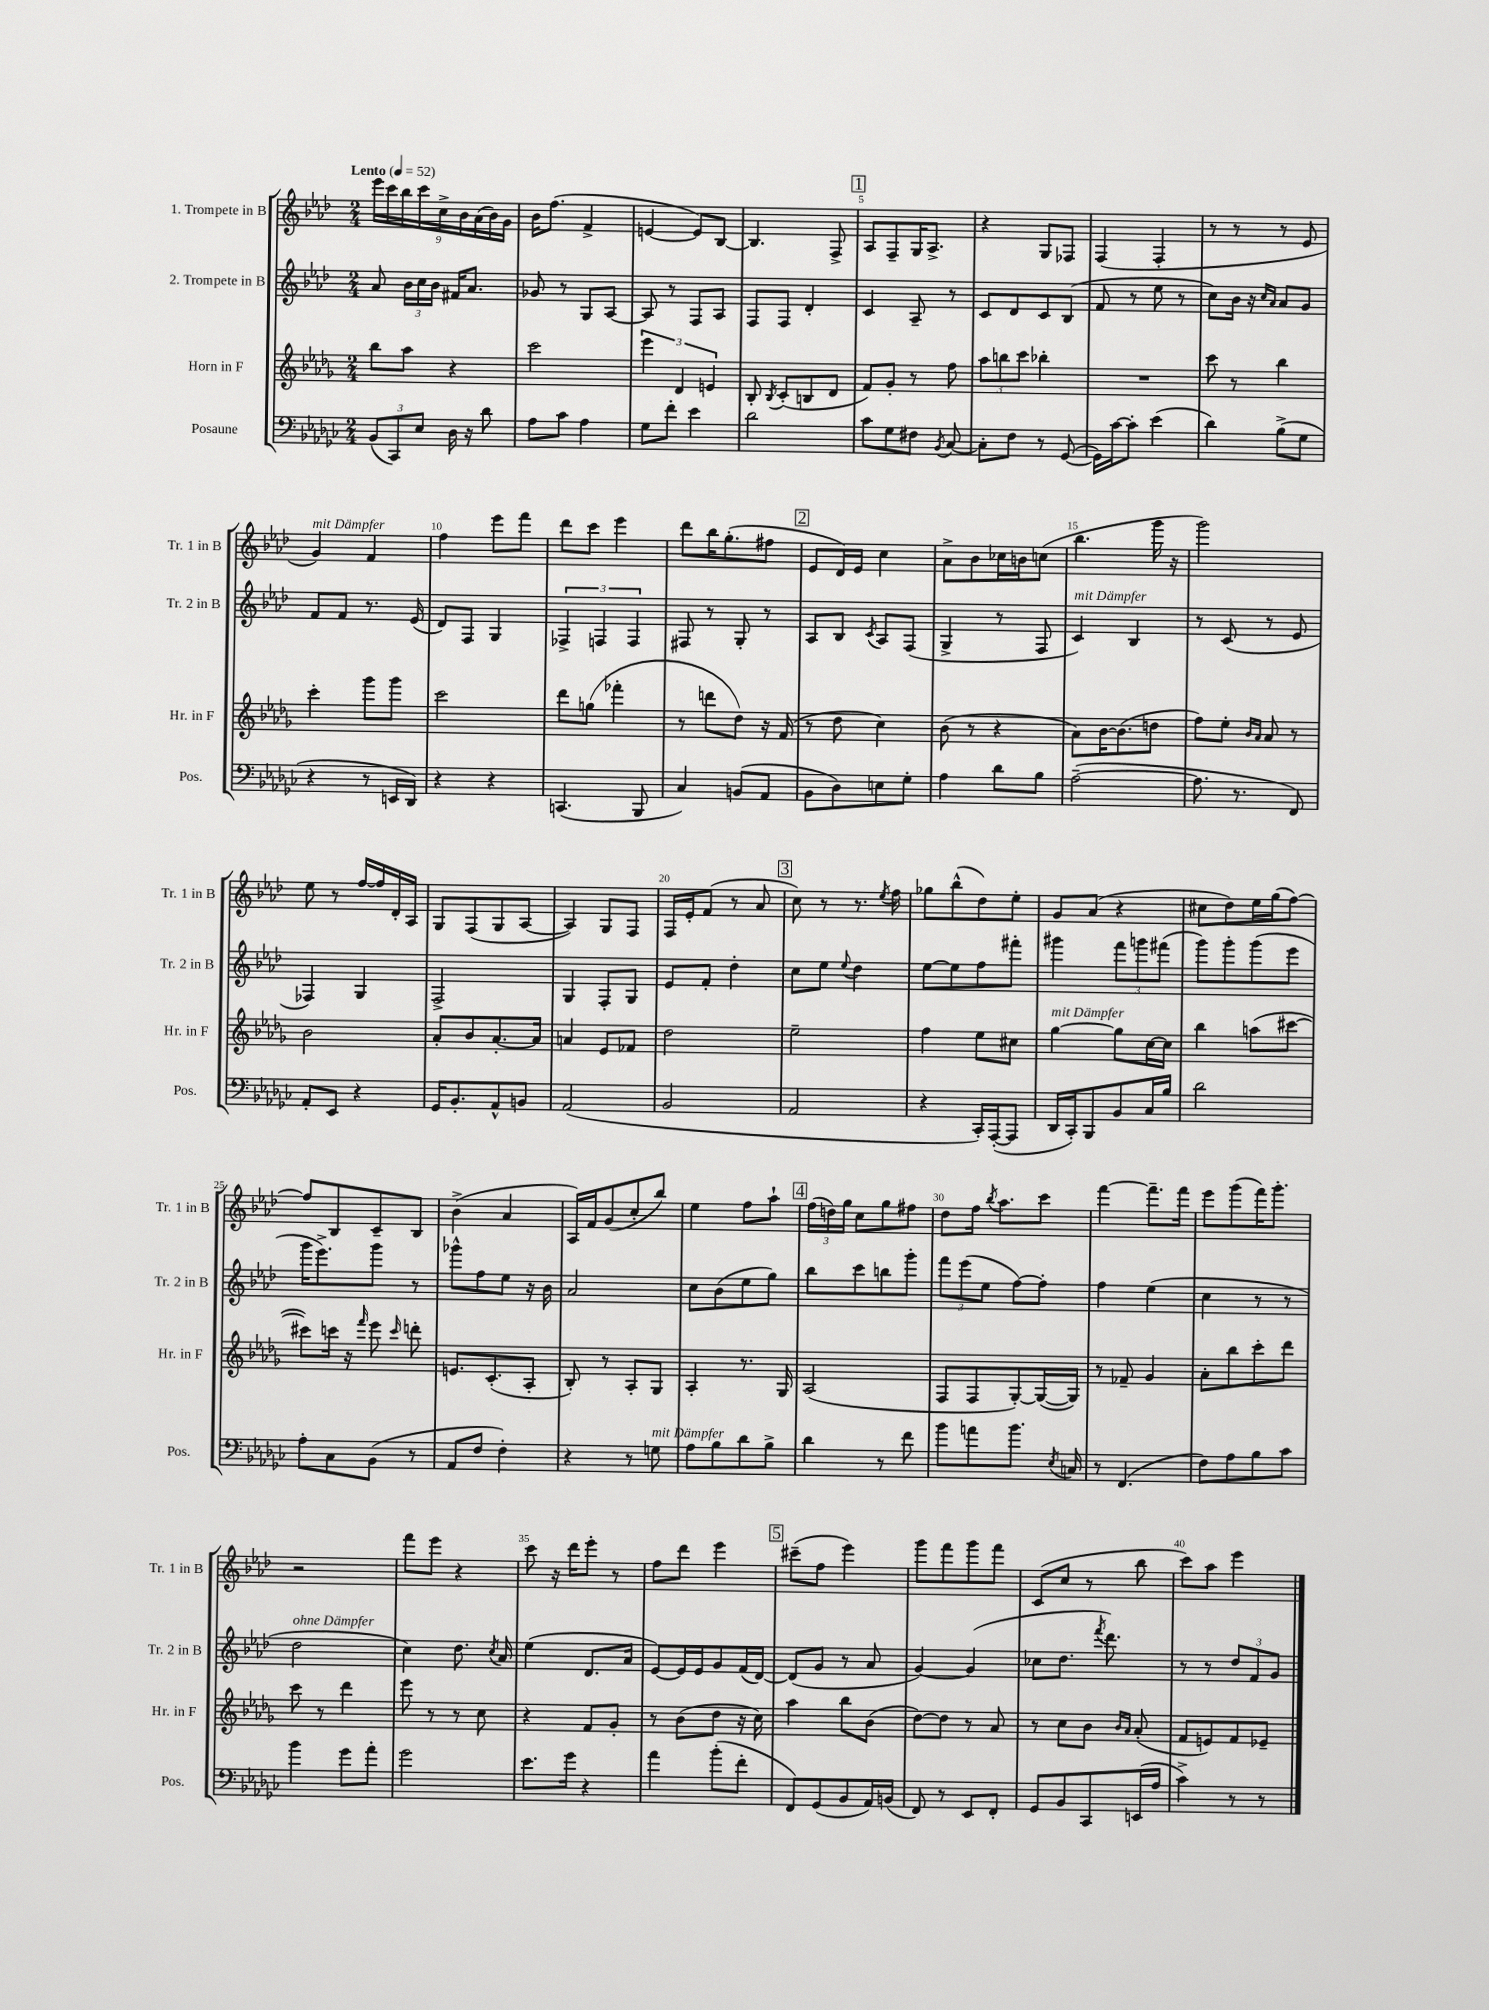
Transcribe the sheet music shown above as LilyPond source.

<<
\new StaffGroup <<
\new Staff = "s0" \with { instrumentName = "1. Trompete in B" shortInstrumentName = "Tr. 1 in B" } {
    \clef treble \key aes \major \numericTimeSignature \time 2/4 \tempo "Lento" 4 = 52
    \autoBeamOff \tuplet 9/8 { ees'''16[ c'''16 bes''16 c'''16 c''16-> bes'16 aes'16( bes'16) g'16] } |
    bes'16[ f''8.]( f'4-> |
    e'4~ e'8[) bes8]~ |
    bes4. f8-> |
    \mark \markup { \box "1" } aes8[ f8-- g16 aes8.]-> |
    r4 g8[ fes8] |
    f4( f4-. |
    r8 r8 r8 ees'8 |
    g'4^\markup { \italic "mit Dämpfer" }) f'4 |
    f''4 ees'''8[ f'''8] |
    des'''8[ c'''8] ees'''4 |
    des'''8[ bes''16 g''8.-.( fis''8] |
    \mark \markup { \box "2" } ees'8[ des'16) ees'16] c''4 |
    aes'8[-> bes'8 ces''16 b'16 c''8]( |
    bes''4. g'''16 r16 |
    g'''2) |
    ees''8 r8 f''16[~ f''16 des'16-. aes16] |
    g8[ f8( g8 aes8]~ |
    aes4) g8[ f8] |
    f16[ ees'16-. f'8]( r8 aes'8 |
    \mark \markup { \box "3" } c''8) r8 r8. \acciaccatura { ees''8 } f''16 |
    ges''8[ bes''8-^( des''8) ees''8]-. |
    g'8[ aes'8]( r4 |
    cis''8[ des''8) ees''16 g''16( f''8]~) |
    f''8[ bes8 c'8-- bes8] |
    bes'4->( aes'4 |
    aes16[) f'16 g'8( c''8-. bes''8]) |
    ees''4 f''8[ aes''8]-! |
    \mark \markup { \box "4" } \tuplet 3/2 { f''16[( d''16) g''16] } c''8[ g''8 fis''8] |
    des''8[ f''16] \acciaccatura { bes''8 } aes''8.[ c'''8] |
    f'''4~ f'''8.[-- f'''16] |
    ees'''8[ g'''8( f'''16) g'''8.]-. |
    r2 |
    f'''8[ ees'''8] r4 |
    c'''8 r16 des'''16[ ees'''8]-. r8 |
    f''8[ des'''8] ees'''4 |
    \mark \markup { \box "5" } cis'''8[--( f''8] ees'''4) |
    g'''8[ f'''8 g'''8 f'''8] |
    c'8[( c''8] r8 bes''8 |
    c'''8[) aes''8] ees'''4 \bar "|." |
}
\new Staff = "s1" \with { instrumentName = "2. Trompete in B" shortInstrumentName = "Tr. 2 in B" } {
    \clef treble \key aes \major \numericTimeSignature \time 2/4
    \autoBeamOff aes'8 \tuplet 3/2 { bes'16[ c''16 bes'16] } fis'16[ aes'8.] |
    ges'8 r8 g8[ aes8]~ |
    aes8 r8 f8[ aes8] |
    f8[ f8] des'4-. |
    \mark \markup { \box "1" } c'4 aes8-- r8 |
    c'8[ des'8 c'8 bes8]( |
    f'8 r8 ees''8 r8 |
    c''8[) bes'16] r16 \grace { c''16[ aes'16] } aes'8[ g'8] |
    f'8[ f'8] r8. ees'16( |
    des'8[) f8] g4 |
    \tuplet 3/2 { fes4-> f4 f4 } |
    fis8 r8 g8-. r8 |
    \mark \markup { \box "2" } aes8[ bes8] \acciaccatura { c'8 } aes8[ f8]( |
    g4-> r8 f8 |
    c'4^\markup { \italic "mit Dämpfer" }) bes4 |
    r8 c'8( r8 ees'8 |
    fes4) g4 |
    f2-> |
    g4 f8[-. g8] |
    ees'8[ f'8]-. des''4-. |
    \mark \markup { \box "3" } c''8[ ees''8] \appoggiatura { ees''8 } des''4 |
    ees''8[~ ees''8 f''8 fis'''8]-. |
    gis'''4 \tuplet 3/2 { f'''8[ g'''8 fis'''8]( } |
    g'''8[) g'''8-. g'''8( ees'''8] |
    g'''16[ ees'''8.->) g'''8] r8 |
    ges'''8[-^ f''8 ees''8] r16 bes'16 |
    aes'2 |
    c''8[ bes'8( ees''8 g''8]) |
    \mark \markup { \box "4" } bes''8[ c'''8 b''8 g'''8]-. |
    \tuplet 3/2 { f'''8[ ees'''8( ees''8] } f''8[~) f''8]-. |
    f''4 ees''4( |
    c''4 r8 r8 |
    des''2^\markup { \italic "ohne Dämpfer" } |
    c''4) des''8. \acciaccatura { c''8 } aes'16 |
    ees''4( des'8.[ aes'16] |
    ees'8[~) ees'16 ees'16 g'8 f'16( des'16]~) |
    \mark \markup { \box "5" } des'8[( g'8] r8 aes'8 |
    g'4~) g'4( |
    ces''8[ des''8.] \acciaccatura { f'''8 } des'''8.) |
    r8 r8 \tuplet 3/2 { des''8[ f'8 g'8] } \bar "|." |
}
\new Staff = "s2" \with { instrumentName = "Horn in F" shortInstrumentName = "Hr. in F" } {
    \clef treble \key des \major \numericTimeSignature \time 2/4
    \autoBeamOff bes''8[ aes''8] r4 |
    c'''2 |
    \tuplet 3/2 { ees'''4 des'4 e'4 } |
    bes8-. \acciaccatura { bes8 } c'8[-.( b8 des'8] |
    \mark \markup { \box "1" } f'8[) ges'8]-. r8 f''8 |
    \tuplet 3/2 { aes''8[ b''8 c'''8] } bes''4-. |
    R2 |
    c'''8 r8 bes''4 |
    c'''4-. ges'''8[ ges'''8] |
    c'''2 |
    des'''8[ g''8]( fes'''4-. |
    r8 d'''8[ des''8]) r16 f'16( |
    \mark \markup { \box "2" } r8 des''8 c''4) |
    bes'8( r8 r4 |
    aes'8[) bes'16~ bes'8.( d''8] |
    f''8[) ees''8]-. \grace { bes'16[ aes'16] } aes'8 r8 |
    bes'2 |
    aes'8[-. bes'8 aes'8.~-. aes'16] |
    a'4 ees'8[ fes'8] |
    des''2 |
    \mark \markup { \box "3" } ees''2-- |
    f''4 ees''8[ cis''8] |
    ges''4~^\markup { \italic "mit Dämpfer" } ges''8[ c''16~ c''16] |
    bes''4 a''8[( cis'''8]~ |
    cis'''8[) c'''16] r16 \grace { f'''16 } ees'''8 \grace { c'''16 } d'''8-. |
    e'8.[ c'8.-.( aes8]-. |
    bes8-.) r8 aes8[-. ges8] |
    aes4-. r8. ges16 |
    \mark \markup { \box "4" } aes2( |
    f8[ f8 ges8~-.) ges16~( ges16]) |
    r8 fes'8-- ges'4 |
    aes'8[-. bes''8 c'''8-. des'''8] |
    c'''8 r8 des'''4 |
    ees'''8 r8 r8 c''8 |
    r4 f'8[ ges'8]-. |
    r8 bes'8[( des''8] r16 c''16) |
    \mark \markup { \box "5" } aes''4 bes''8[ bes'8]( |
    des''8[~) des''8] r8 aes'8 |
    r8 c''8[ bes'8] \grace { bes'16[ aes'16] } aes'8-.( |
    f'8[ e'8) f'8 ees'8]-- \bar "|." |
}
\new Staff = "s3" \with { instrumentName = "Posaune" shortInstrumentName = "Pos." } {
    \clef bass \key ges \major \numericTimeSignature \time 2/4
    \autoBeamOff \tuplet 3/2 { bes,8[( ces,8) ees8] } des16 r16 des'8 |
    aes8[ ces'8] aes4 |
    ges8[ f'8]-. ees'4 |
    des'2 |
    \mark \markup { \box "1" } ces'8[ ges8 fis8] \acciaccatura { bes,8 } ces8~ |
    ces8[-. f8] r8 ges,8~( |
    ges,16[) ces'16~ ces'8]-. ees'4( |
    des'4) bes8[->( ges8] |
    r4 r8 e,16[ des,16]) |
    r4 r4 |
    c,4.( bes,,8 |
    ces4) b,8[( aes,8] |
    \mark \markup { \box "2" } bes,8[ des8) e8 ges8]-. |
    aes4 des'8[ bes8] |
    aes2~--( |
    aes8. r8. f,8) |
    aes,8[-. ees,8] r4 |
    ges,16[ bes,8.-. aes,8-^ b,8] |
    aes,2( |
    bes,2 |
    \mark \markup { \box "3" } aes,2 |
    r4 ces,16[-.) aes,,16~-.( aes,,8] |
    des,16[ ces,16-.) bes,,8 bes,8 ces16 bes16] |
    des'2 |
    aes8[-. ces8 bes,8]( r8 |
    aes,8[ f8] f4-.) |
    r4 r8 g8^\markup { \italic "mit Dämpfer" } |
    aes8[ bes8 des'8 bes8]-> |
    \mark \markup { \box "4" } des'4 r8 f'8 |
    bes'8[ a'8 bes'8.] \acciaccatura { ees8 } c16 |
    r8 f,4.( |
    f8[) aes8 bes8 ces'8] |
    bes'4 ges'8[ aes'8]-. |
    ges'2 |
    ees'8.[ ges'16] r4 |
    aes'4 bes'8[-.( f'8]-. |
    \mark \markup { \box "5" } f,8[) ges,8( bes,8 aes,16) b,16]( |
    f,8) r8 ees,8[ f,8]-. |
    ges,8[ bes,8 ces,8 e,16( aes16] |
    ces'4->) r8 r8 \bar "|." |
}
>>
>>
\layout { \context { \Score \override BarNumber.break-visibility = ##(#f #t #t) barNumberVisibility = #(every-nth-bar-number-visible 5) } }
